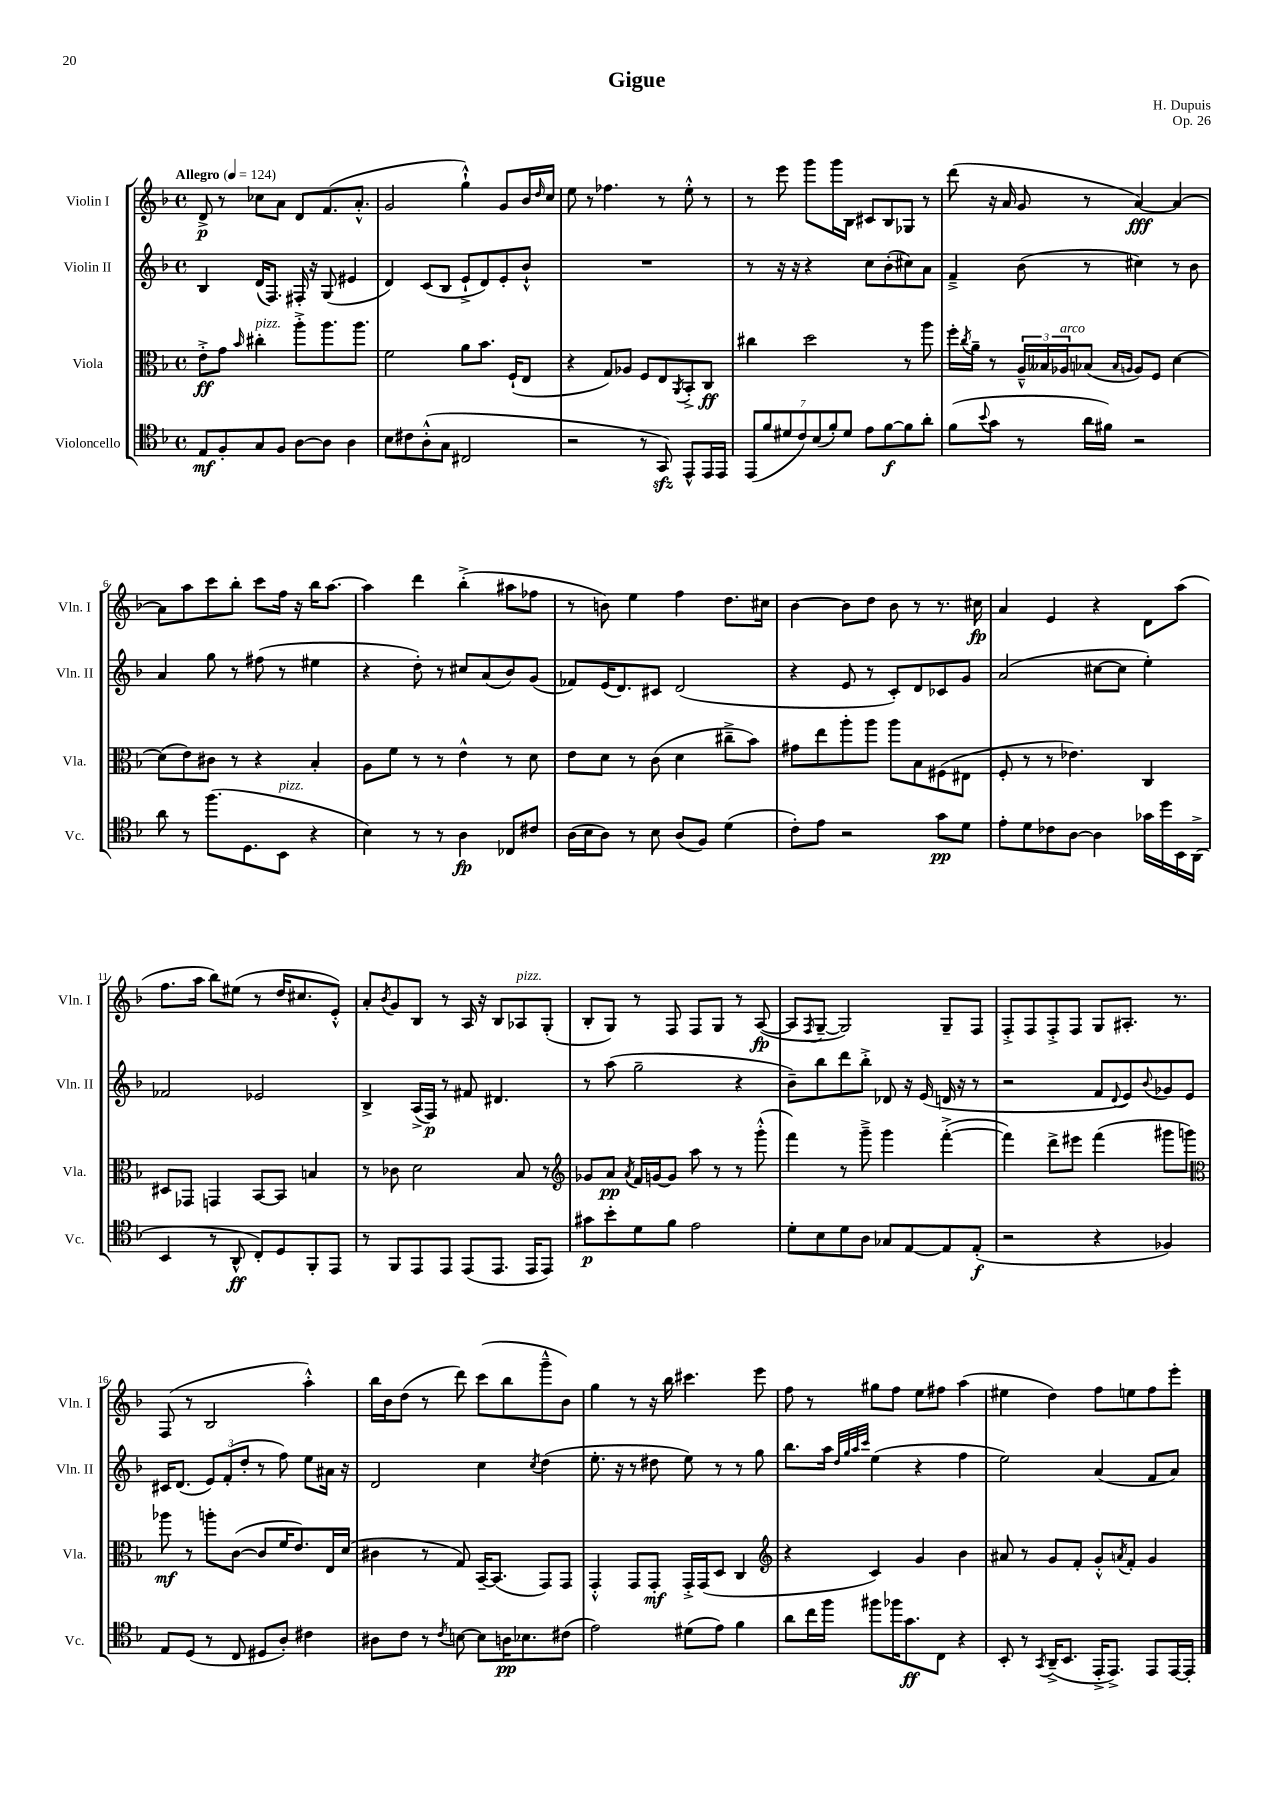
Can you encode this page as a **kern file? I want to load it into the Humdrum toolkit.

**kern	**kern	**kern	**kern
*staff4	*staff3	*staff2	*staff1
*clefC4	*clefC3	*clefG2	*clefG2
*k[b-]	*k[b-]	*k[b-]	*k[b-]
*M4/4	*M4/4	*M4/4	*M4/4
*met(c)	*met(c)	*met(c)	*met(c)
*MM124	*MM124	*MM124	*MM124
8E	8e'^	4B-	8d^
8F'	8g	.	8r
.	16qqb-	.	.
8G	4cc#'	(16d	8cc-
.	.	8.F)	.
8F	.	.	8a
[8A	8aa'^	16F#'	8d
.	.	16r	.
8A]	8.aa	(8G	(8.f
4A	.	4e#	.
.	8.aa	.	8.a'^^
=	=	=	=
8B-	2f	4d)	2g
8c#	.	.	.
(8A'^^	.	(8c	.
8G	.	8B-	.
2C#	8a	8e`^	4gg`^^)
.	8.b-	8d)	.
.	.	8e'	8g
.	(16F`	.	.
.	8E	8b-`^^	16b-
.	.	.	16qqdd
.	.	.	16cc
=	=	=	=
2r	4r	1r	8ee
.	.	.	8r
.	8G)	.	4.ff-
.	8A-	.	.
8r	8F	.	.
8GG)	8E	.	8r
.	8qAA	.	.
8EE^^	8BB-'^	.	8ee'^^
16EE	8C	.	8r
16EE	.	.	.
=	=	=	=
(14EE	4cc#	8r	8r
14f	.	.	.
.	.	16r	8eee
14d#	.	.	.
.	.	16r	.
14c)	.	.	.
.	2dd	4r	8ggg
(14B-	.	.	.
14f')	.	.	.
.	.	.	16ggg
14d#	.	.	.
.	.	.	16B-
8e	.	8cc	8c#
[8f	.	(8b-'	8B-
8f]	8r	8cc#)	8G-
8a'	8aa	8a	8r
=	=	=	=
(8f	16ff'	4f~^	(8ddd
.	8qcc	.	.
.	16a~	.	.
8qqb-	.	.	.
8g	8r	.	16r
.	.	.	16a
8r	24A~^^	(8b-	8g
.	24B--	.	.
.	24A-	.	.
16a	(8B-	8r	8r
16f#)	.	.	.
.	16qqB-	.	.
.	16qqA	.	.
2r	8A)	4cc#)	[4a)
.	8F	.	.
.	[4d	8r	4a_
.	.	8b-	.
=	=	=	=
8a	(8d]	4a	8a]
8r	8e)	.	8aa
(8.ff	8c#	8gg	8ccc
.	8r	8r	8bb-'
8.D	.	.	.
.	4r	(8ff#	8ccc
8BB-	.	8r	16ff
.	.	.	16r
4r	4B-'	4ee#	16bb-
.	.	.	[8.aa
=	=	=	=
4B-)	8A	4r	4aa]
.	8f	.	.
8r	8r	8dd')	4ddd
8r	8r	8r	.
4A	4e^^	8cc#	(4bb-'^
.	.	(8a	.
8C-	8r	8b-)	8aa#
8c#	8d	(8g	8ff-
=	=	=	=
(16A	8e	8f-)	8r
16B-	.	.	.
8A)	8d	(16e	8b)
.	.	8.d)	.
8r	8r	.	4ee
8B-	(8c	8c#	.
(8A	4d	(2d	4ff
8F)	.	.	.
(4d	8cc#~^	.	8.dd
.	8b-)	.	.
.	.	.	16cc#
=	=	=	=
8c')	8g#	4r	[4b-
8e	8ee	.	.
2r	8aa'	8e	8b-]
.	8aa	8r	8dd
.	8aa	8c')	8b-
.	8B-	8d	8r
8g	(8F#	8c-	8.r
8d	8E#	8g	.
.	.	.	16cc#
=	=	=	=
8e'	8F'	(2a	4a
8d	8r	.	.
8c-	8r	.	4e
[8A	4.e-)	.	.
4A]	.	[8cc#	4r
.	.	8cc#]	.
16g-	4C	4ee')	8d
16dd	.	.	.
16BB-	.	.	(8aa
(16AA^	.	.	.
=	=	=	=
4BB-	8D#	2f-	8.ff
.	8GG-	.	.
.	.	.	16aa
8r	4GG	.	8bb-)
8AA^^	.	.	(8ee#
8C')	[8BB-	2e-	8r
8D	8BB-]	.	16dd
.	.	.	8.cc#
8FF'	4B	.	.
8EE	.	.	8e'^^)
=	=	=	=
8r	8r	4B-^	8a'
.	.	.	8qb-
8FF	8c-	.	8g
8EE	2d	(16A^	8B-
.	.	16F)	.
8EE	.	8r	8r
(8EE	.	8f#	16A
.	.	.	16r
8.EE	.	4.d#	8B-
.	8B-	.	8A-
16EE	.	.	.
8EE)	8r	.	(8G'
=	=	=	=
*	*clefG2	*	*
8g#	8g-	8r	8B-'
8b-'	8a	(8aa	8G)
.	8qa	.	.
8d	16f	2gg~	8r
.	[16g	.	.
8f	8g]	.	8F
2e	8aa	.	8F
.	8r	.	8G
.	8r	4r	8r
.	(8ggg'^^	.	([8A
=	=	=	=
8d'	4fff)	8b-~)	8A]
.	.	.	8qF
8B-	.	8bb-	[8G~
8d	8r	8ddd	2G])
8A	8ggg~^	8bb-'^	.
8G-	4ggg	8d-	.
[8E	.	16r	.
.	.	(16e	.
8E]	([4fff'^	16d	8G~
.	.	16r	.
(8E'	.	8r	8F
=	=	=	=
2r	4fff])	2r	8F'^
.	.	.	8F
.	8ddd^	.	8F'^
.	8eee#	.	8F
4r	(4fff	8f	8G
.	.	8qqd	.
.	.	8e)	8.A#'
.	.	8qqb-	.
4F-)	8ggg#	8g-	.
.	.	.	8.r
.	8ggg)	8e	.
=	=	=	=
*	*clefC3	*	*
8E	8aa-	16c#	(8F
.	.	(8.d	.
(8D	8r	.	8r
8r	8aa'	12e)	2B-
.	.	(12f'	.
8C	([8c	.	.
.	.	12dd'	.
8D#	8c]	8r	.
8A')	16f	8ff)	.
.	8.e)	.	.
4c#	.	8ee	4aa'^^)
.	16E	16a#	.
.	(16d	16r	.
=	=	=	=
8A#	4c#	2d	16bb-
.	.	.	16b-
8c	.	.	(8dd
8r	8r	.	8r
8qc	.	.	.
[8B	8G)	.	8ddd)
8B]	[16BB-~	4cc	(8ccc
.	(8.BB-]	.	.
16A	.	.	8bb-
8.B-	.	.	.
.	.	8qcc	.
.	8GG)	(4dd	8ggg~^^
(8c#	8GG	.	8b-)
=	=	=	=
2e)	4GG'^^	8.ee'	4gg
.	.	16r	.
.	8GG	8r	8r
.	8GG'	8dd#	16r
.	.	.	16bb-
(8d#	16GG'^	8ee)	4.ccc#
.	(16GG	.	.
8e)	8D	8r	.
4f	4C	8r	.
.	.	8gg	8eee
=	=	=	=
*	*clefG2	*	*
8a	4r	8.bb-	8ff
16cc	.	.	8r
16ff	.	16aa	.
.	.	32qqdd	.
.	.	32qqgg	.
.	.	32qqaa	.
.	.	32qqccc	.
8ff#	4c)	(4ee	8gg#
16ff-	.	.	8ff
8.g	.	.	.
.	4g	4r	8ee
8C	.	.	8ff#
4r	4b-	4ff	(4aa
=	=	=	=
8BB-'	8a#	2ee)	4ee#
8r	8r	.	.
8qGG	.	.	.
(16AA~^	8g	.	4dd)
8.BB-	.	.	.
.	8f'	.	.
16EE'^	8g'^^	(4a	8ff
8.EE^)	.	.	.
.	8qa	.	.
.	8f'	.	8ee
8EE	4g	8f	8ff
[16EE	.	8a)	8eee'
16EE']	.	.	.
==	==	==	==
*-	*-	*-	*-
